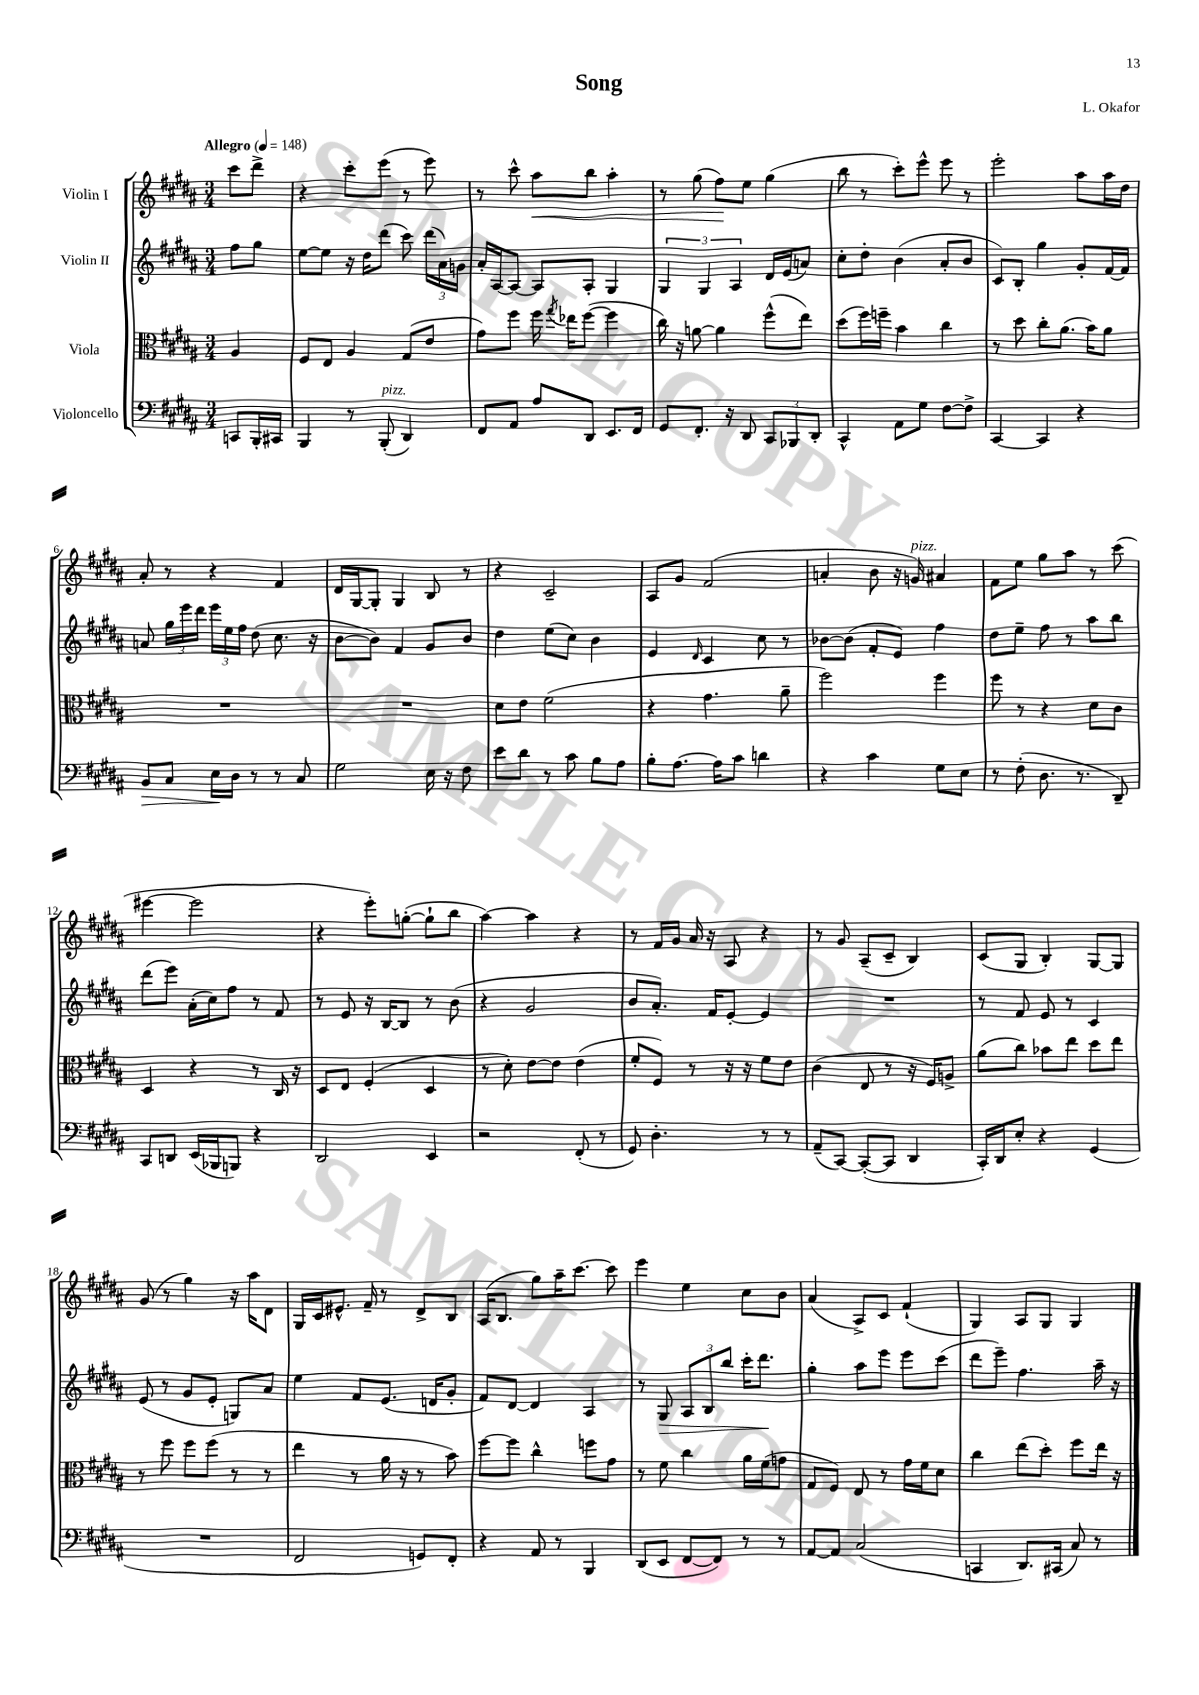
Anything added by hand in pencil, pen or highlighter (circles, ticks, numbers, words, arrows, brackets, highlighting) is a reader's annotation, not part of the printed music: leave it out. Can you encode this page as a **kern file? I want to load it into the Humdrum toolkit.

**kern	**kern	**kern	**kern
*staff4	*staff3	*staff2	*staff1
*clefF4	*clefC3	*clefG2	*clefG2
*k[f#c#g#d#a#]	*k[f#c#g#d#a#]	*k[f#c#g#d#a#]	*k[f#c#g#d#a#]
*M3/4	*M3/4	*M3/4	*M3/4
*MM148	*MM148	*MM148	*MM148
8CC	4A#	8ff#	8ccc#
16BBB'	.	8gg#	8ddd#^
16CC#	.	.	.
=	=	=	=
4BBB	8F#	[8ee	4r
.	8E	8ee]	.
8r	4A#	16r	8ccc#'
.	.	16dd#	.
(8BBB'	.	(8ddd#	(8eee
4DD#)	(8G#	8ccc#)	8r
.	8e	(24ddd#	8eee)
.	.	24a#)	.
.	.	24g	.
=	=	=	=
8FF#	8g#)	16a#'	8r
.	.	[16A#	.
8AA#	8ff#	8A#_	8ccc#^^
8A#	16ff#	8A#]	8aa#
.	8qgg#	.	.
.	16ee-	.	.
8DD#	([8ff#	8A#'	8bb
8.EE	4ff#]	4G#	4aa#'
16FF#	.	.	.
=	=	=	=
8GG#	16cc#)	6G#	8r
.	16r	.	.
8.FF#'	[8a	.	(8gg#
.	.	6G#	.
.	4a]	.	8ff#)
16r	.	.	.
.	.	6A#	.
8DD#	.	.	8ee
12CC#	(8ff#^^	16d#	(4gg#
.	.	(16e	.
12BBB-	.	.	.
.	8ee)	8a)	.
12DD#'	.	.	.
=	=	=	=
4CC#^^	(8dd#	8cc#'	8bb
.	16ff#)	8dd#'	8r
.	16ff~	.	.
8AA#	4b	(4b	8ccc#')
8G#	.	.	8eee^^
[8F#	4cc#	8a#'	8eee
8F#^]	.	8b	8r
=	=	=	=
[4CC#	8r	8c#)	2eee'
.	8dd#	8B'	.
4CC#]	8cc#'	4gg#	.
.	(8.a#	.	.
4r	.	8g#'	8aa#
.	16b)	.	.
.	8a#	[16f#	16aa#
.	.	16f#]	16dd#
=	=	=	=
8BB	2.r	8a	8a#'
8C#	.	24gg#	8r
.	.	24eee	.
.	.	24ddd#	.
16E	.	24eee	4r
.	.	24ee	.
16D#	.	.	.
.	.	24ff#	.
8r	.	(8dd#	.
8r	.	8.cc#	4f#
8C#	.	.	.
.	.	16r	.
=	=	=	=
2G#	2.r	[8b	16d#
.	.	.	[16G#
.	.	8b])	8G#']
.	.	4f#	4G#
16E	.	8g#	8B
16r	.	.	.
8F#	.	8b	8r
=	=	=	=
8e	8d#	4dd#	4r
8d#	8e	.	.
8r	(2f#	(8ee	2c#~
8c#	.	8cc#)	.
8B	.	4b	.
8A#	.	.	.
=	=	=	=
8B'	4r	4e	8A#
[8.A#	.	.	8g#
.	.	16qqd#	.
.	4.g#	4c#	(2f#
16A#]	.	.	.
8c#	.	.	.
4d	.	8cc#	.
.	8a#~	8r	.
=	=	=	=
4r	2ff#)	[8b-	4a'
.	.	(8b-]	.
4c#	.	8f#'	8b
.	.	8e)	16r
.	.	.	16g)
8G#	4ff#	4ff#	4a#
8E	.	.	.
=	=	=	=
8r	8ff#	8dd#	8f#
(8F#'	8r	8ee~	8ee
8.D#	4r	8ff#	8gg#
.	.	8r	8aa#
8.r	.	.	.
.	8d#	8aa#	8r
8DD#~)	8c#	8bb	(8ccc#
=	=	=	=
8CC#	4D#	(8ddd#	[4eee#
8DD	.	8eee)	.
(16EE	4r	(16a#'	2eee#]
16BBB-	.	16cc#)	.
8BBB)	.	8ff#	.
4r	8r	8r	.
.	16C#	8f#	.
.	16r	.	.
=	=	=	=
2DD#	8D#	8r	4r
.	8E	8e	.
.	(4F#'	16r	8eee')
.	.	[16B	.
.	.	8B]	([8gg'
4EE	4D#	8r	8gg`]
.	.	(8b	8bb
=	=	=	=
2r	8r	4r	[4aa#)
.	8d#')	.	.
.	[8e	2g#	4aa#]
.	8e]	.	.
(8FF#'	(4e	.	4r
8r	.	.	.
=	=	=	=
8GG#)	8f#'	8b	8r
4.D#'	8F#)	8.a#')	16f#
.	.	.	16g#
.	8r	.	16a#
.	.	16f#	16r
.	16r	[8e'	8A#
.	16r	.	.
8r	8f#	4e]	4r
8r	8e	.	.
=	=	=	=
(8AA#~	(4c#	2.r	8r
[8CC#)	.	.	8g#
(8CC#'_	8E	.	(8A#~
8CC#]	8r	.	8c#~
4DD#	16r	.	4B)
.	16F#)	.	.
.	8A^	.	.
=	=	=	=
16CC#')	(8a#	8r	(8c#
16DD#	.	.	.
8E'	8cc#)	8f#	8G#
4r	8b-	8e	4B')
.	8ee	8r	.
(4GG#	8dd#	4c#	[8G#
.	8ee	.	8G#]
=	=	=	=
2.r	8r	(8e	(8g#
.	8ff#	8r	8r
.	8ff#	8g#	4gg#)
.	(8ff#	8e'	.
.	8r	8G)	16r
.	.	.	16aa#
.	8r	8a#	8d#
=	=	=	=
2FF#	4ee	4ee	16G#
.	.	.	16c#
.	.	.	8.e#^^
.	8r	8f#	.
.	.	.	16f#~
.	16a#	(8.e	8r
.	16r	.	.
8GG)	8r	.	8d#^
.	.	16d	.
8FF#'	8b)	8g#'	8B
=	=	=	=
4r	[8ff#	8f#)	(16A#
.	.	.	8.B
.	8ff#]	[8d#	.
8AA#	4cc#^^	4d#]	8gg#)
8r	.	.	16aa#~
.	.	.	[8.ccc#
4BBB	8ff	4A#	.
.	8g#	.	8ccc#]
=	=	=	=
(8DD#	8r	8r	4eee
8EE	8f#	8G#	.
[8FF#	4cc#	12A#	4ee
.	.	12B	.
8FF#])	.	.	.
.	.	12bb	.
8r	16a#	16ccc#'	8cc#
.	(16f#	8.ddd#	.
8r	8g	.	8b
=	=	=	=
[8AA#	8G#	4gg#'	(4a#
8AA#]	8F#)	.	.
(2C#	8E	8aa#	8A#^)
.	8r	8eee	8c#
.	16g#	8eee	(4f#`
.	16f#	.	.
.	8d#	(8ccc#	.
=	=	=	=
4CC	4cc#	8ddd#	4G#)
.	.	8eee~)	.
8.DD#)	(8ee	4.ff#	8A#
.	8dd#')	.	8G#
(16CC#	.	.	.
8C#)	8ff#	.	4G#
8r	16ee	16aa#~	.
.	16r	16r	.
==	==	==	==
*-	*-	*-	*-
